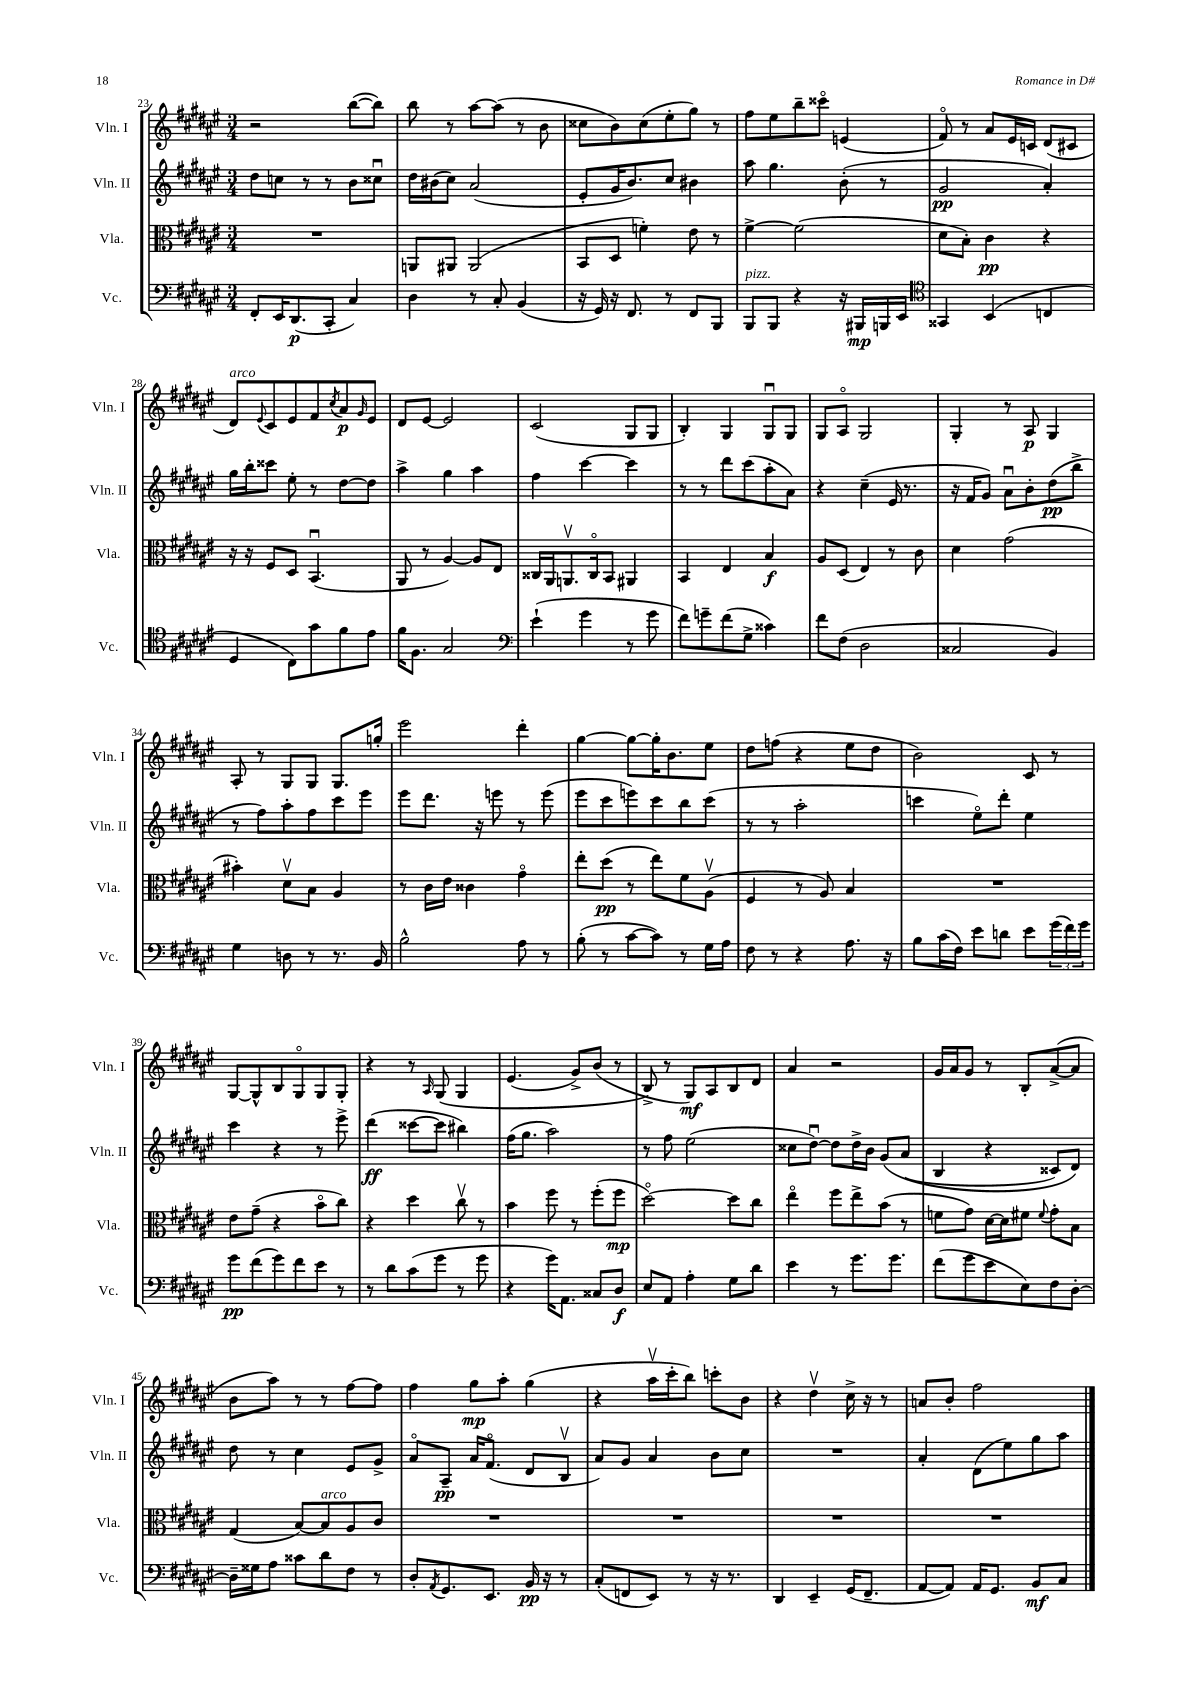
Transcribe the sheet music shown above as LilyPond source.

<<
\new StaffGroup <<
\new Staff = "s0" \with { instrumentName = "Vln. I" shortInstrumentName = "Vln. I" } {
    \clef treble \key fis \major \numericTimeSignature \time 3/4
    r2 b''8~( b''8) |
    b''8 r8 ais''8~ ais''8( r8 b'8 |
    cisis''8 b'8) cisis''8( eis''8-. gis''8) r8 |
    fis''8 eis''8 b''8-- cisis'''8\flageolet e'4( |
    fis'8\flageolet) r8 ais'8 eis'16 c'16 dis'8( cis'8 |
    dis'8^\markup { \italic "arco" }) \appoggiatura { eis'8 } cis'8 eis'8 fis'8 \acciaccatura { cis''8 } ais'8\p \grace { gis'16 } eis'8 |
    dis'8 eis'8~ eis'2 |
    cis'2( gis8 gis8 |
    b4-.) gis4 gis8\downbow gis8 |
    gis8 ais8\flageolet gis2 |
    gis4-. r8 ais8\p gis4 |
    ais8-. r8 gis8 gis8 gis8. g''16-. |
    eis'''2 dis'''4-. |
    gis''4~ gis''8~ gis''16-. b'8. eis''8 |
    dis''8 f''8( r4 eis''8 dis''8 |
    b'2) cis'8 r8 |
    gis8~ gis8-^ b8 gis8\flageolet gis8 gis8-. |
    r4 r8 \grace { ais16 } gis8\( gis4 |
    eis'4.( gis'8->) b'8( r8 |
    b8->\) r8 gis8\mf) ais8 b8 dis'8 |
    ais'4 r2 |
    gis'16 ais'16 gis'8 r8 b8-. ais'8~->( ais'8 |
    b'8 ais''8) r8 r8 fis''8~ fis''8 |
    fis''4 gis''8\mp ais''8-. gis''4( |
    r4 ais''16\upbow cis'''16-. b''8) c'''8-. b'8 |
    r4 dis''4\upbow cis''16-> r16 r8 |
    a'8 b'8-. fis''2 \bar "|." |
}
\new Staff = "s1" \with { instrumentName = "Vln. II" shortInstrumentName = "Vln. II" } {
    \clef treble \key fis \major \numericTimeSignature \time 3/4
    dis''8 c''8 r8 r8 b'8 cisis''8\downbow |
    dis''16 bis'16( cis''8) ais'2( |
    eis'8-. gis'16 b'8.) cis''8 bis'4 |
    ais''8 gis''4. b'8-.( r8 |
    gis'2\pp ais'4-.) |
    gis''16 b''16-. cisis'''8 eis''8-. r8 dis''8~ dis''8 |
    ais''4-> gis''4 ais''4 |
    fis''4 cis'''4~ cis'''4 |
    r8 r8 dis'''8 cis'''8( ais''8-. ais'8) |
    r4 cis''4--( eis'16 r8. |
    r16 fis'16 gis'8) ais'8\downbow b'8-. dis''8\pp( b''8-> |
    r8 fis''8) ais''8-. fis''8 cis'''8 eis'''8 |
    eis'''8 dis'''8. r16 e'''8 r8 e'''8( |
    eis'''8 cis'''8 e'''8) cis'''8 b''8 cis'''8( |
    r8 r8 ais''2-. |
    c'''4 eis''8\flageolet) dis'''8-. eis''4 |
    cis'''4 r4 r8 eis'''8-> |
    dis'''4\ff( cisis'''8~ cisis'''8 bis''4) |
    fis''16( gis''8. ais''2) |
    r8 fis''8 eis''2( |
    cisis''8 dis''8~\downbow) dis''8 dis''16-> b'16 gis'8\( ais'8( |
    b4 r4 cisis'8) dis'8\) |
    dis''8 r8 cis''4 eis'8 gis'8-> |
    ais'8\flageolet ais8--\pp ais'16 fis'8.\flageolet( dis'8 b8\upbow |
    ais'8) gis'8 ais'4 b'8 cis''8 |
    R2. |
    ais'4-. dis'8( eis''8) gis''8 ais''8 \bar "|." |
}
\new Staff = "s2" \with { instrumentName = "Vla." shortInstrumentName = "Vla." } {
    \clef alto \key fis \major \numericTimeSignature \time 3/4
    R2. |
    a,8 ais,8 ais,2( |
    b,8 dis8 f'4-.) eis'8 r8 |
    fis'4~-> fis'2( |
    dis'8 b8-.) cis'4\pp r4 |
    r16 r16 fis8 dis8 b,4.\downbow( |
    ais,8 r8 ais4~) ais8 eis8 |
    cisis16 ais,16 a,8.\upbow cisis16\flageolet b,8 ais,4 |
    b,4 eis4 b4\f |
    ais8 dis8( eis4) r8 cis'8 |
    dis'4 gis'2( |
    bis'4-.) dis'8\upbow b8 ais4 |
    r8 cis'16 eis'16 cisis'4 gis'4\flageolet |
    eis''8-. dis''8\pp( r8 eis''8) fis'8 ais8\upbow( |
    fis4 r8 ais8) b4 |
    R2. |
    eis'8 gis'8--( r4 b'8\flageolet cis''8) |
    r4 dis''4 cis''8\upbow r8 |
    b'4 fis''8 r8 fis''8-.( fis''8\mp |
    dis''2~\flageolet) dis''8 cis''8 |
    eis''4\flageolet fis''8 eis''8-> b'8( r8 |
    f'8 gis'8) dis'16~ dis'16 fis'8 \appoggiatura { fis'8 } gis'8-. b8 |
    gis4( b8~) b8^\markup { \italic "arco" } ais8 cis'8 |
    R2. |
    R2. |
    R2. |
    R2. \bar "|." |
}
\new Staff = "s3" \with { instrumentName = "Vc." shortInstrumentName = "Vc." } {
    \clef bass \key fis \major \numericTimeSignature \time 3/4
    fis,8-. eis,16 dis,8.\p( cis,8-. cis4) |
    dis4 r8 cis8-. b,4( |
    r16 gis,16) r16 fis,8. r8 fis,8 b,,8 |
    b,,8^\markup { \italic "pizz." } b,,8 r4 r16 bis,,16\mp b,,16 eis,16 |
    \clef tenor gisis,4 b,4( c4 |
    dis4 cis8) gis'8 fis'8 eis'8 |
    fis'16 fis8. gis2 |
    \clef bass eis'4-!( gis'4 r8 gis'8 |
    fis'8) g'8-- fis'8( gis8-> cisis'4) |
    fis'8 fis8( dis2 |
    cisis2 b,4) |
    gis4 d8 r8 r8. b,16 |
    b2-^ ais8 r8 |
    b8-.( r8 cis'8~ cis'8) r8 gis16 ais16 |
    fis8 r8 r4 ais8. r16 |
    b8 cis'16( fis16) eis'8 d'8 eis'8 \tuplet 3/2 { gis'16( fis'16) gis'16 } |
    gis'8\pp fis'8( gis'8) fis'8 eis'8 r8 |
    r8 dis'8 cis'8( gis'8 r8 gis'8 |
    r4 gis'16) ais,8. cisis8 dis8\f |
    eis8 ais,8 ais4-. gis8 dis'8 |
    eis'4 r8 gis'8. gis'8. |
    fis'8( gis'8 eis'8 eis8) fis8 dis8~-. |
    dis16-- gisis16 ais8 cisis'8 dis'8 fis8 r8 |
    dis8-. \acciaccatura { ais,8 } gis,8. eis,8. b,16\pp r16 r8 |
    cis8-.( f,8 eis,8) r8 r16 r8. |
    dis,4 eis,4-- gis,16( fis,8.-- |
    ais,8~ ais,8) ais,16 gis,8. b,8\mf cis8 \bar "|." |
}
>>
>>
\layout { \context { \Score currentBarNumber = #23 } }
